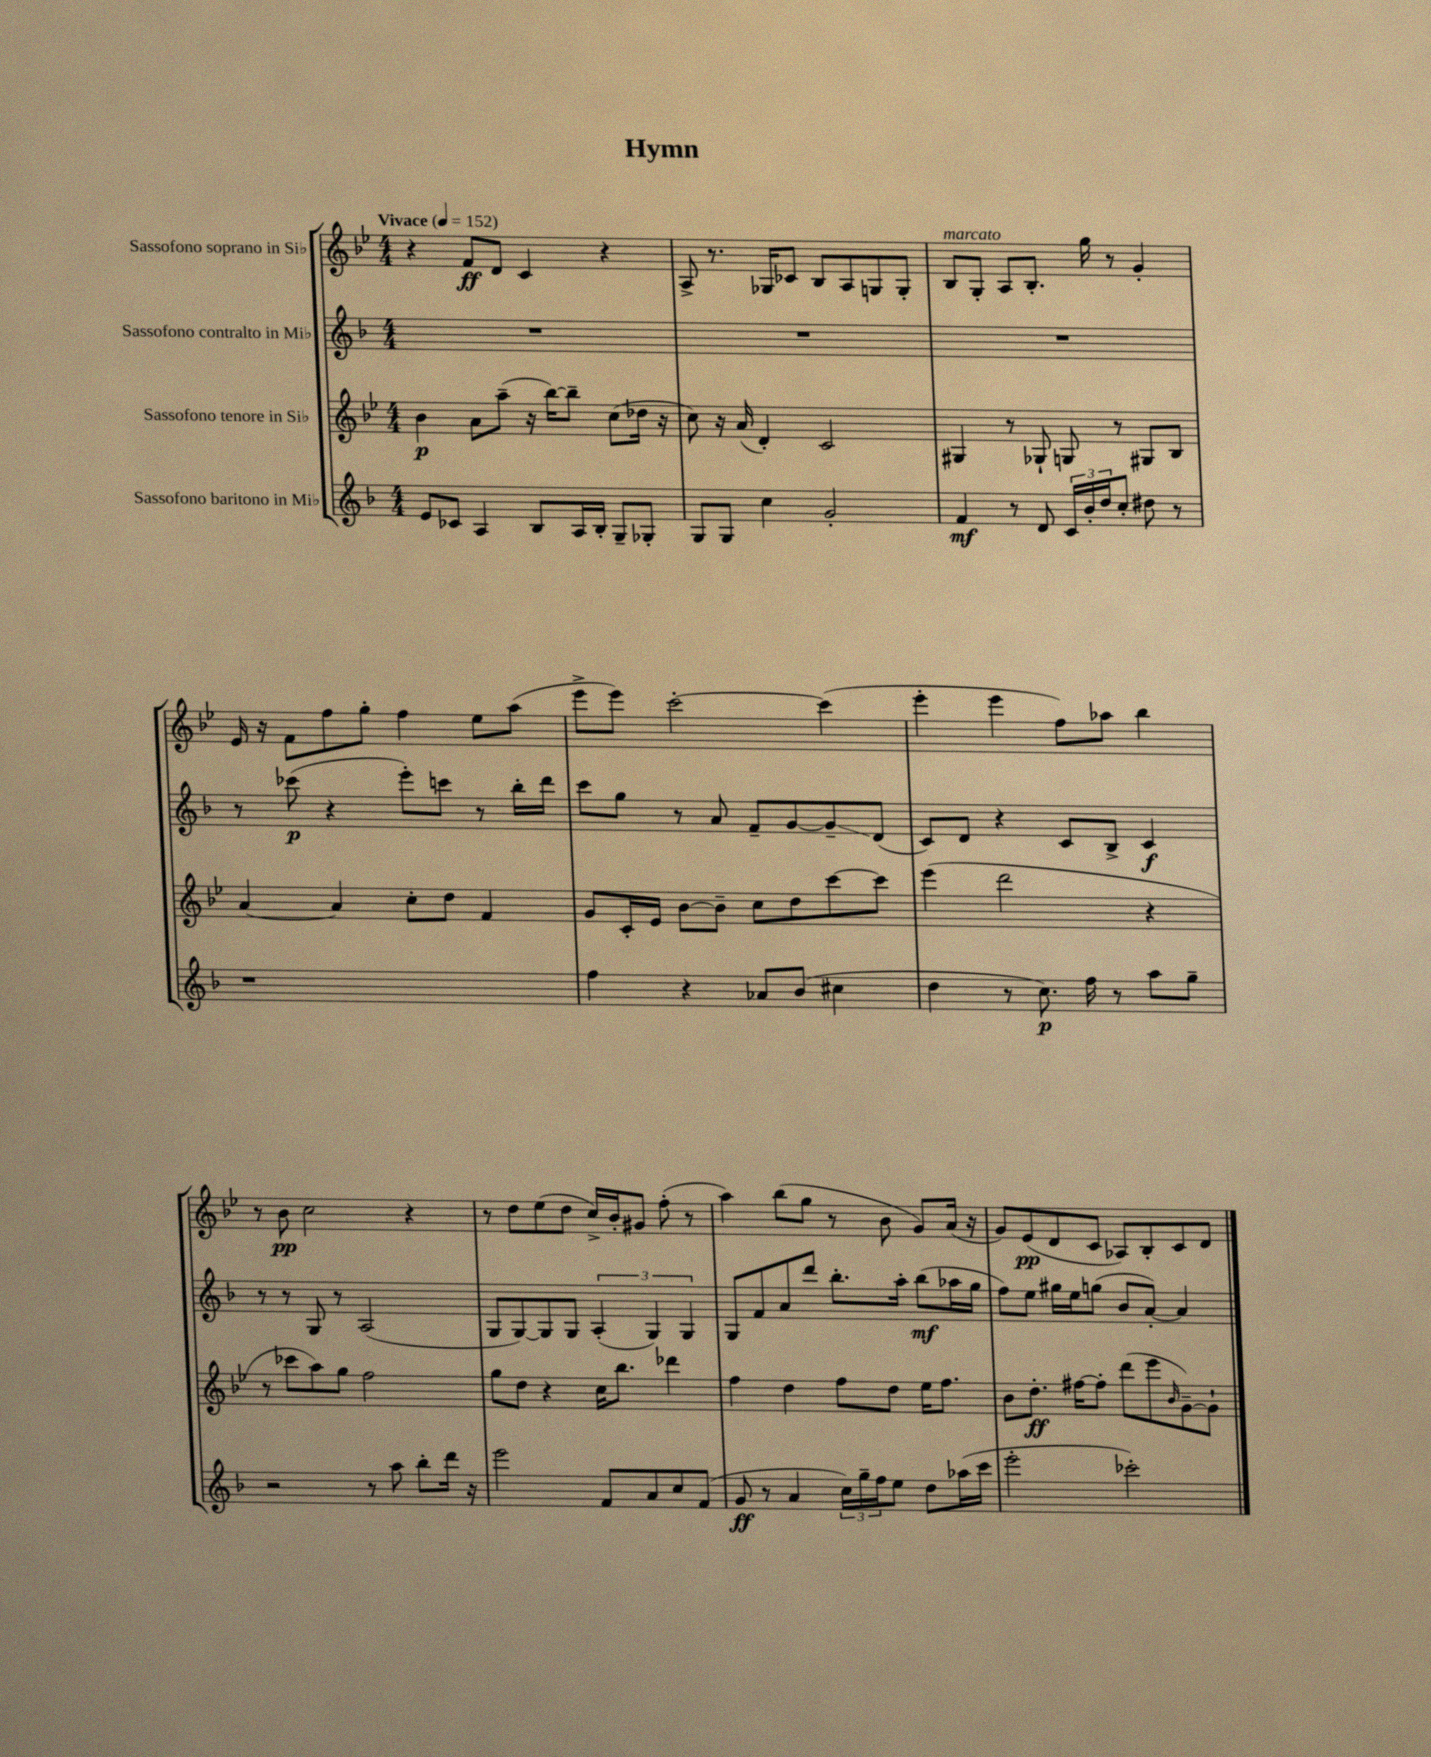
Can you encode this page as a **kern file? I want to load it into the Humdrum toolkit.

**kern	**kern	**kern	**kern
*staff4	*staff3	*staff2	*staff1
*clefG2	*clefG2	*clefG2	*clefG2
*k[b-]	*k[b-e-]	*k[b-]	*k[b-e-]
*M4/4	*M4/4	*M4/4	*M4/4
*MM152	*MM152	*MM152	*MM152
8e	4b-	1r	4r
8c-	.	.	.
4A	8a	.	8f
.	(8aa~	.	8d
8B-	16r	.	4c
.	[16bb-)	.	.
16A	8bb-~]	.	.
16B-'	.	.	.
8G~	(8cc	.	4r
8G-'	16dd-	.	.
.	16r	.	.
=	=	=	=
8G	8cc)	1r	8A^
8G	16r	.	8.r
.	(16a	.	.
4cc	4d')	.	.
.	.	.	16G-
.	.	.	8c-
2g'	2c	.	8B-
.	.	.	8A
.	.	.	8G
.	.	.	8G'
=	=	=	=
4f	4G#	1r	8B-
.	.	.	8G'
8r	8r	.	8A
8d	8G-`	.	8.B-'
24c	8G	.	.
24b-'	.	.	.
.	.	.	16gg
24dd	.	.	.
8cc'	8r	.	8r
8dd#	8G#	.	4g'
8r	8B-	.	.
=	=	=	=
1r	[4a	8r	16e-
.	.	.	16r
.	.	(8ccc-	8f
.	4a]	4r	8ff
.	.	.	8gg'
.	8cc'	8eee')	4ff
.	8dd	8ccc	.
.	4f	8r	8ee-
.	.	16bb-'	(8aa
.	.	16ddd	.
=	=	=	=
4ff	8g	8ccc	8eee-^
.	16c'	8gg	8eee-)
.	16e-	.	.
4r	[8b-	8r	[2ccc'
.	8b-~]	8a	.
8a-	8cc	8f~	.
(8b-	8dd	[8g	.
4cc#	[8ccc	8g~]	(4ccc]
.	8ccc]	(8d	.
=	=	=	=
4dd	(4eee-	8c)	4eee-'
.	.	8d	.
8r	2ddd	4r	4eee-
8.cc)	.	.	.
.	.	8c	8ff)
16ff	.	.	.
8r	.	8B-^	8aa-
8aa	4r	4c	4bb-
8gg~	.	.	.
=	=	=	=
2r	8r	8r	8r
.	8ccc-	8r	8b-
.	8aa)	8G	2cc
.	8gg	8r	.
8r	2ff	(2A	.
8aa	.	.	.
8bb-'	.	.	4r
16ddd	.	.	.
16r	.	.	.
=	=	=	=
2eee	8gg	8G	8r
.	8dd	[8G)	8dd
.	4r	8G]	(8ee-
.	.	8G	8dd
8f	16cc	(6A'	16cc^)
.	8.bb-	.	16b-'
8a	.	.	8g#
.	.	6G)	.
8cc	4ddd-	.	(8ff'
.	.	6G	.
(8f	.	.	8r
=	=	=	=
8g	4ff	8G	4aa)
8r	.	8f	.
4a	4dd	8a	(8bb-
.	.	8ddd	8gg
24cc)	8ff	8.bb-'	8r
24gg~	.	.	.
24ff	.	.	.
8ee	8dd	.	8b-
.	.	16aa'	.
8dd	16ee-	(8bb-	8g)
.	8.ff	.	.
(16aa-	.	16aa-	(16a
16ccc	.	16gg	16r
=	=	=	=
2eee'	8b-	8ff)	8g)
.	8.dd'	8ee	(8e-
.	.	16gg#	8d
.	[16ff#	16ee	.
.	8ff#']	(8gg	8c
2ccc-')	(8ddd	8b-	8A-)
.	8eee-	[8a')	8B-'
.	16qqb-	.	.
.	[8g~)	4a]	8c
.	8g`]	.	8d
==	==	==	==
*-	*-	*-	*-
